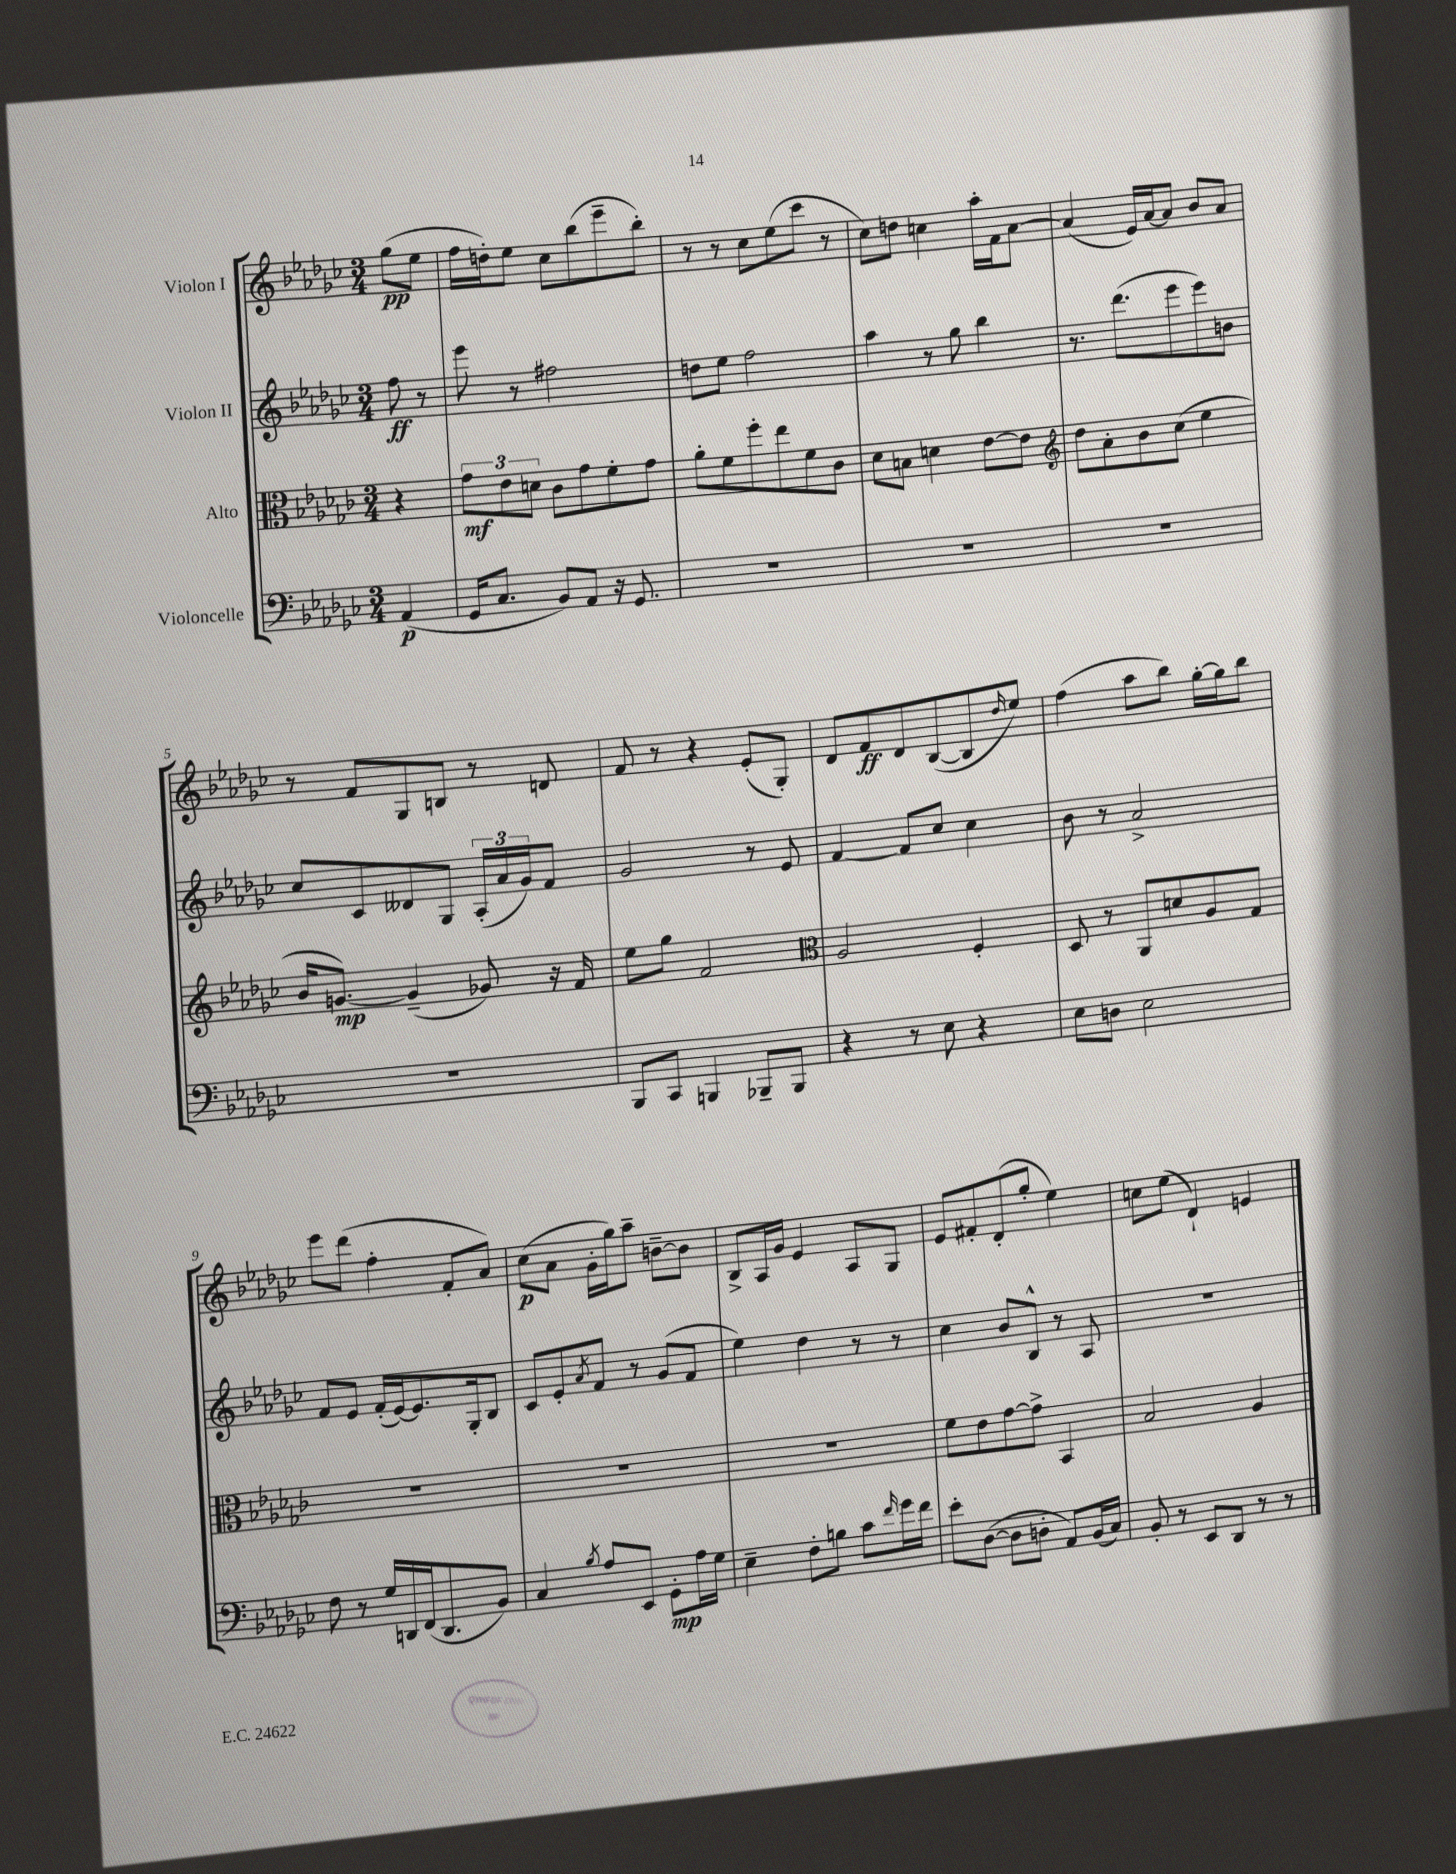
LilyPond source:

<<
\new StaffGroup <<
\new Staff = "s0" \with { instrumentName = "Violon I" } {
    \clef treble \key ges \major \numericTimeSignature \time 3/4 \partial 4
    ges''8\pp( ees''8 |
    f''16 d''16-.) ees''8 ces''8 bes''8( ees'''8-- bes''8-.) |
    r8 r8 ces''8 ees''8( ces'''8 r8 |
    ces''8) d''8 c''4 aes''16-. f'16 aes'8~ |
    aes'4( ees'16) aes'16~ aes'8 bes'8 aes'8 |
    r8 f'8 ges8 b8 r8 d'8 |
    f'8 r8 r4 ees'8-.( ges8-.) |
    des'8 f'8\ff des'8 bes8~( bes8 \grace { des''16 } ees''8) |
    f''4( aes''8 bes''8) ges''16~-. ges''16 bes''8 |
    ees'''8 des'''8( f''4-. f'8-. aes'8) |
    ces''8\p( aes'8 ges'16-. ges''16) aes''8-- b'8~-- b'8 |
    bes8-> aes16 ges'16 ees'4 aes8 ges8 |
    ees'8 fis'8-. des'8-.( ges''8-. ees''4) |
    c''8 ees''8( des'4-!) e'4 \bar "|." |
}
\new Staff = "s1" \with { instrumentName = "Violon II" } {
    \clef treble \key ges \major \numericTimeSignature \time 3/4 \partial 4
    f''8\ff r8 |
    ees'''8 r8 fis''2 |
    d''8 ees''8 f''2 |
    aes''4 r8 ges''8 bes''4 |
    r8. des'''8.( ees'''8 ees'''8) b'8 |
    ces''8 ces'8 deses'8 ges8 \tuplet 3/2 { aes16-.( aes'16 ges'16) } f'8 |
    ges'2 r8 ees'8 |
    f'4~ f'8 ces''8 ces''4 |
    bes'8 r8 aes'2-> |
    f'8 ees'8 f'16-.( ees'16~) ees'8. ges16-. bes8 |
    ces'8 ees'8-. \acciaccatura { aes'8 } f'8 r8 ges'8( f'8 |
    ees''4) des''4 r8 r8 |
    ces''4 bes'8 bes8-^ r8 aes8 |
    R2. \bar "|." |
}
\new Staff = "s2" \with { instrumentName = "Alto" } {
    \clef alto \key ges \major \numericTimeSignature \time 3/4 \partial 4
    r4 |
    \tuplet 3/2 { ges'8\mf ees'8 d'8 } ces'8 ges'8 f'8-. ges'8 |
    aes'8-. f'8 f''8-. ees''8 f'8 ces'8 |
    des'8 b8 d'4 ees'8~ ees'8 |
    \clef treble des''8 aes'8-. bes'8 ces''8( ees''4 |
    bes'16 g'8.~\mp) g'4--( ges'8) r16 f'16 |
    ees''8 ges''8 f'2 |
    \clef alto aes2 f4-. |
    des8 r8 aes,8 d'8 aes8 ges8 |
    R2. |
    R2. |
    R2. |
    f'8 ees'8 ges'8~ ges'8-> bes,4 |
    bes2 aes4 \bar "|." |
}
\new Staff = "s3" \with { instrumentName = "Violoncelle" } {
    \clef bass \key ges \major \numericTimeSignature \time 3/4 \partial 4
    aes,4\p( |
    ges,16 ces8. bes,8) aes,8 r16 ges,8. |
    R2. |
    R2. |
    R2. |
    R2. |
    bes,,8 ces,8 b,,4 bes,,8-- bes,,8 |
    r4 r8 ees8 r4 |
    ees8 d8 ees2 |
    f8 r8 ges16 d,16 f,16( d,8. bes,8) |
    ces4 \acciaccatura { bes8 } aes8 ees,8 ges,8-.\mp aes16 ges16 |
    ees4-- f8-. b8 ces'8 \grace { f'16 } ges'16 f'16 |
    ees'8-. des8~( des8 d8-. aes,8) bes,16( ces16) |
    bes,8-. r8 ees,8 des,8 r8 r8 \bar "|." |
}
>>
>>
